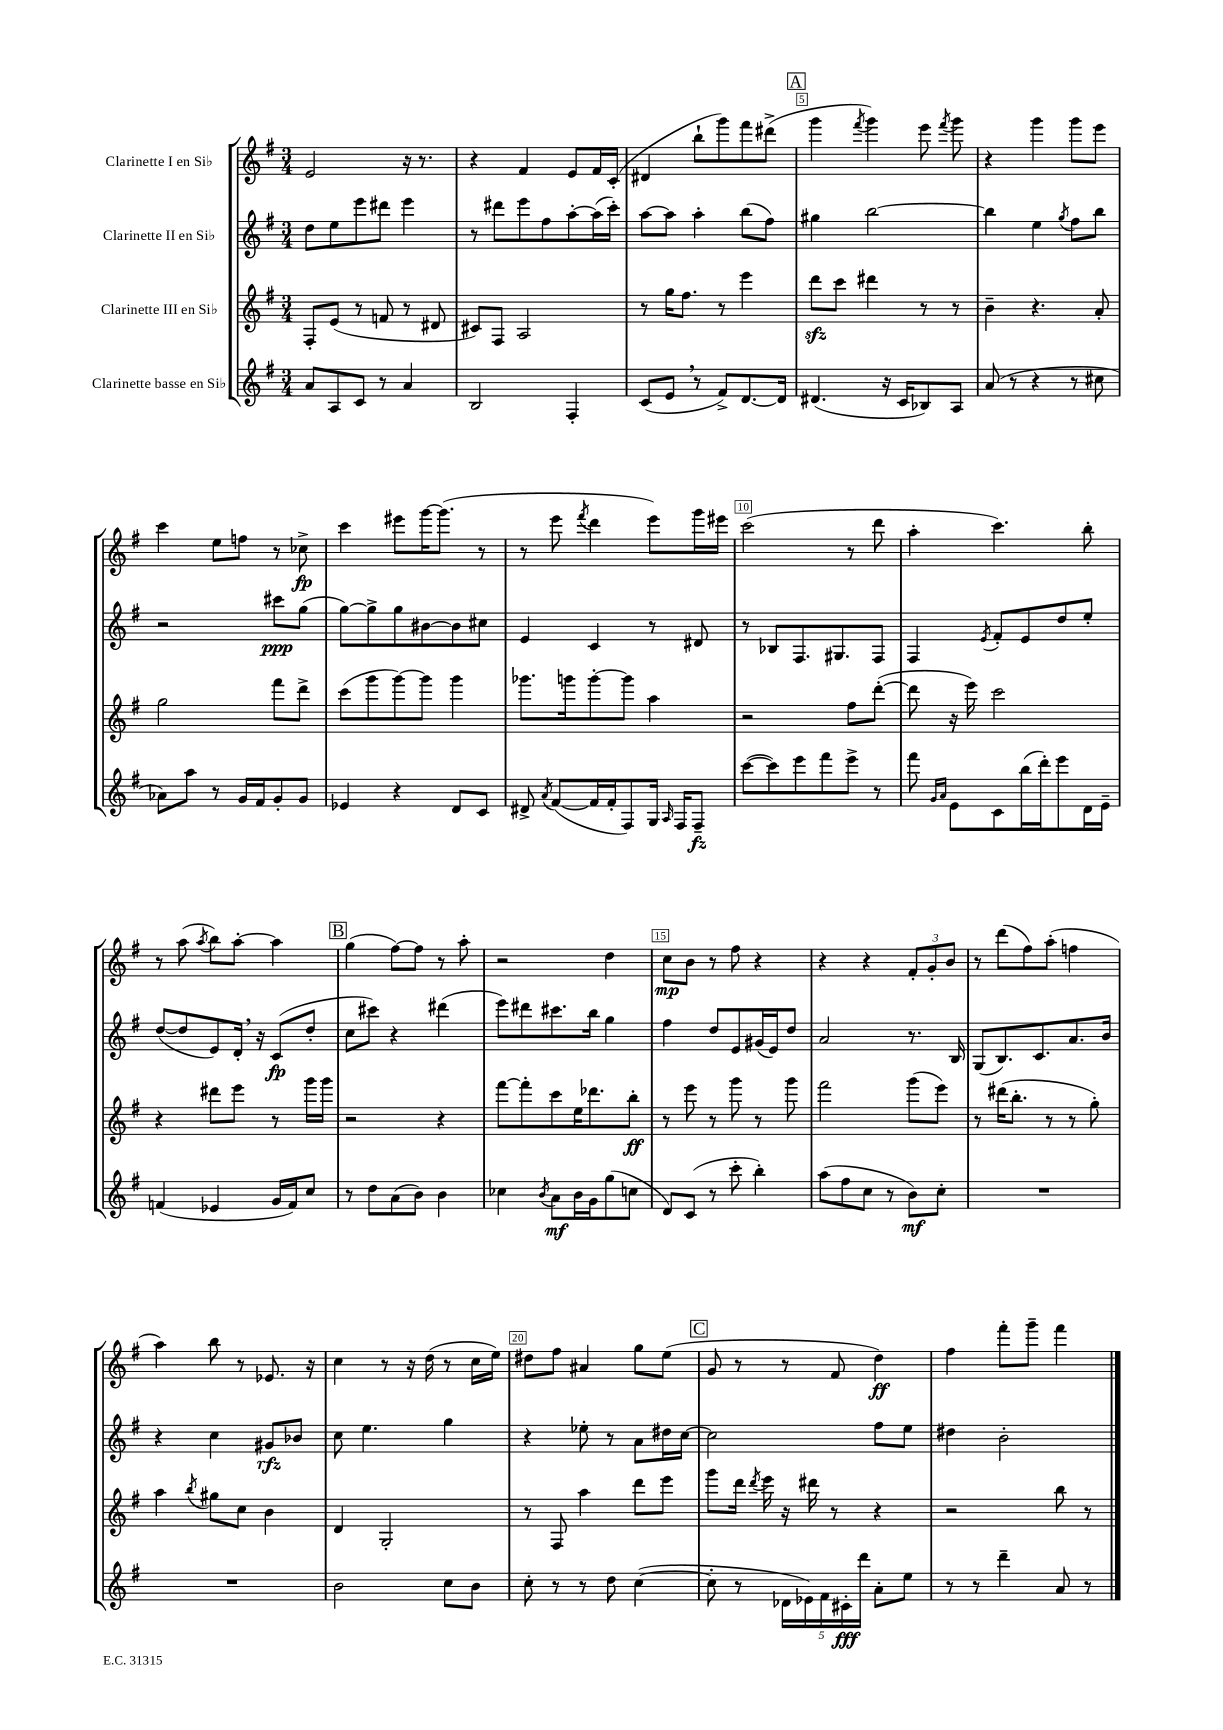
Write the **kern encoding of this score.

**kern	**kern	**kern	**kern
*staff4	*staff3	*staff2	*staff1
*clefG2	*clefG2	*clefG2	*clefG2
*k[f#]	*k[f#]	*k[f#]	*k[f#]
*M3/4	*M3/4	*M3/4	*M3/4
8a	8F#'	8dd	2e
8A	(8e	8ee	.
8c	8r	8eee	.
8r	8f	8ddd#	.
4a	8r	4eee	16r
.	.	.	8.r
.	8d#	.	.
=	=	=	=
2B	8c#)	8r	4r
.	8F#	8ddd#	.
.	2A	8eee	4f#
.	.	8ff#	.
4F#'	.	[8aa'	8e
.	.	(16aa]	16f#
.	.	16ccc')	(16c'
=	=	=	=
(8c	8r	[8aa	4d#
8e	16gg	8aa]	.
.	8.ff#	.	.
8r	.	4aa'	8bb`
8f#^)	8r	.	8ggg)
[8.d	4eee	(8bb	8fff#
.	.	8ff#)	(8ddd#^
16d]	.	.	.
=	=	=	=
(4.d#	8ddd	4gg#	4ggg
.	8ccc	.	.
.	.	.	8qfff#
.	4ddd#	[2bb	4ggg)
16r	.	.	.
16c	.	.	.
8B-)	8r	.	8eee
.	.	.	8qfff#
8A	8r	.	8ggg
=	=	=	=
(8a	4b~	4bb]	4r
8r	.	.	.
4r	4.r	4ee	4ggg
.	.	8qgg	.
8r	.	8ff#	8ggg
8cc#	8a'	8bb	8eee
=	=	=	=
8a-)	2gg	2r	4ccc
8aa	.	.	.
8r	.	.	8ee
16g	.	.	8ff
16f#	.	.	.
8g'	8fff#	8ccc#	8r
8g	8ddd^	(8gg	8cc-^
=	=	=	=
4e-	(8ccc	[8gg)	4ccc
.	8ggg	8gg^]	.
4r	[8ggg)	8gg	8eee#
.	8ggg]	[8b#	[16ggg
.	.	.	(8.ggg]
8d	4ggg	8b#]	.
8c	.	8cc#	8r
=	=	=	=
8d#^	8.ggg-	4e	8r
8qa	.	.	.
([8f#	.	.	8eee
.	16ggg	.	.
.	.	.	8qfff#
16f#]	[8ggg'	4c	4ddd
16f#'	.	.	.
8F#)	8ggg]	.	.
16G	4aa	8r	8eee)
16qqA	.	.	.
16F#	.	.	.
8F#~	.	8d#	16ggg
.	.	.	16eee#
=	=	=	=
([8ccc	2r	8r	(2ccc
8ccc])	.	8B-	.
8eee	.	8.F#	.
8fff#	.	.	.
.	.	8.G#	.
8eee^	8ff#	.	8r
8r	([8ddd'	8F#	8ddd
=	=	=	=
8fff#	8ddd]	4F#	4aa'
16qqg	.	.	.
16qqa	.	.	.
8e	16r	.	.
.	16eee)	.	.
.	.	8qe	.
8c	2ccc	8f#'	4.ccc)
(16bb	.	8e	.
16ddd')	.	.	.
8eee	.	8dd	.
16d	.	8ee'	8bb'
16e~	.	.	.
=	=	=	=
(4f	4r	([8dd	8r
.	.	8dd]	(8aa
.	.	.	8qaa
4e-	8ddd#	8e)	8bb)
.	8eee	16d'	[8aa'
.	.	16r	.
16g	8r	(8c	4aa]
16f)	.	.	.
8cc	16ggg	8dd'	.
.	16ggg	.	.
=	=	=	=
8r	2r	8cc	(4gg
8dd	.	8ccc#)	.
(8a	.	4r	[8ff#)
8b)	.	.	8ff#]
4b	4r	(4ddd#	8r
.	.	.	8aa'
=	=	=	=
4cc-	[8fff#	8eee)	2r
.	8fff#']	8ddd#	.
8qb	.	.	.
8a	8ccc	8.ccc#	.
16b	16ee	.	.
16g	8.ddd-	16bb	.
(8gg	.	4gg	4dd
8cc	8bb'	.	.
=	=	=	=
8d)	8r	4ff#	8cc
(8c	8eee	.	8b
8r	8r	8dd	8r
8ccc'	8ggg	8e	8ff#
4bb')	8r	(16g#	4r
.	.	16e)	.
.	8ggg	8dd	.
=	=	=	=
(8aa	2fff#	2a	4r
8ff#	.	.	.
8cc	.	.	4r
8r	.	.	.
8b)	(8ggg	8.r	12f#'
.	.	.	12g'
8cc'	8eee)	.	.
.	.	.	12b
.	.	16B	.
=	=	=	=
2.r	8r	(8G	8r
.	(16ddd#	8.B)	(8ddd
.	8.bb'	.	.
.	.	.	8ff#)
.	.	8.c	.
.	8r	.	(8aa'
.	8r	8.a	4ff
.	8gg')	.	.
.	.	16b	.
=	=	=	=
2.r	4aa	4r	4aa)
.	8qbb	.	.
.	8gg#	4cc	8bb
.	8cc	.	8r
.	4b	8g#	8.e-
.	.	8b-	.
.	.	.	16r
=	=	=	=
2b	4d	8cc	4cc
.	.	4.ee	.
.	2G'	.	8r
.	.	.	16r
.	.	.	(16dd
8cc	.	4gg	8r
8b	.	.	16cc
.	.	.	16ee)
=	=	=	=
8cc'	8r	4r	8dd#
8r	8F#	.	8ff#
8r	4aa	8ee-'	4a#
8dd	.	8r	.
([4cc	8ddd	8a	8gg
.	8eee	16dd#	(8ee
.	.	[16cc	.
=	=	=	=
8cc']	8ggg	2cc]	8g
8r	16ddd	.	8r
.	8qddd	.	.
.	16eee	.	.
20d-	16r	.	8r
20e-)	.	.	.
.	16ddd#	.	.
20f#	.	.	.
.	8r	.	8f#
20c#'	.	.	.
20ddd	.	.	.
8a'	4r	8ff#	4dd)
8ee	.	8ee	.
=	=	=	=
8r	2r	4dd#	4ff#
8r	.	.	.
4ddd~	.	2b'	8fff#'
.	.	.	8ggg~
8a	8bb	.	4fff#
8r	8r	.	.
==	==	==	==
*-	*-	*-	*-
